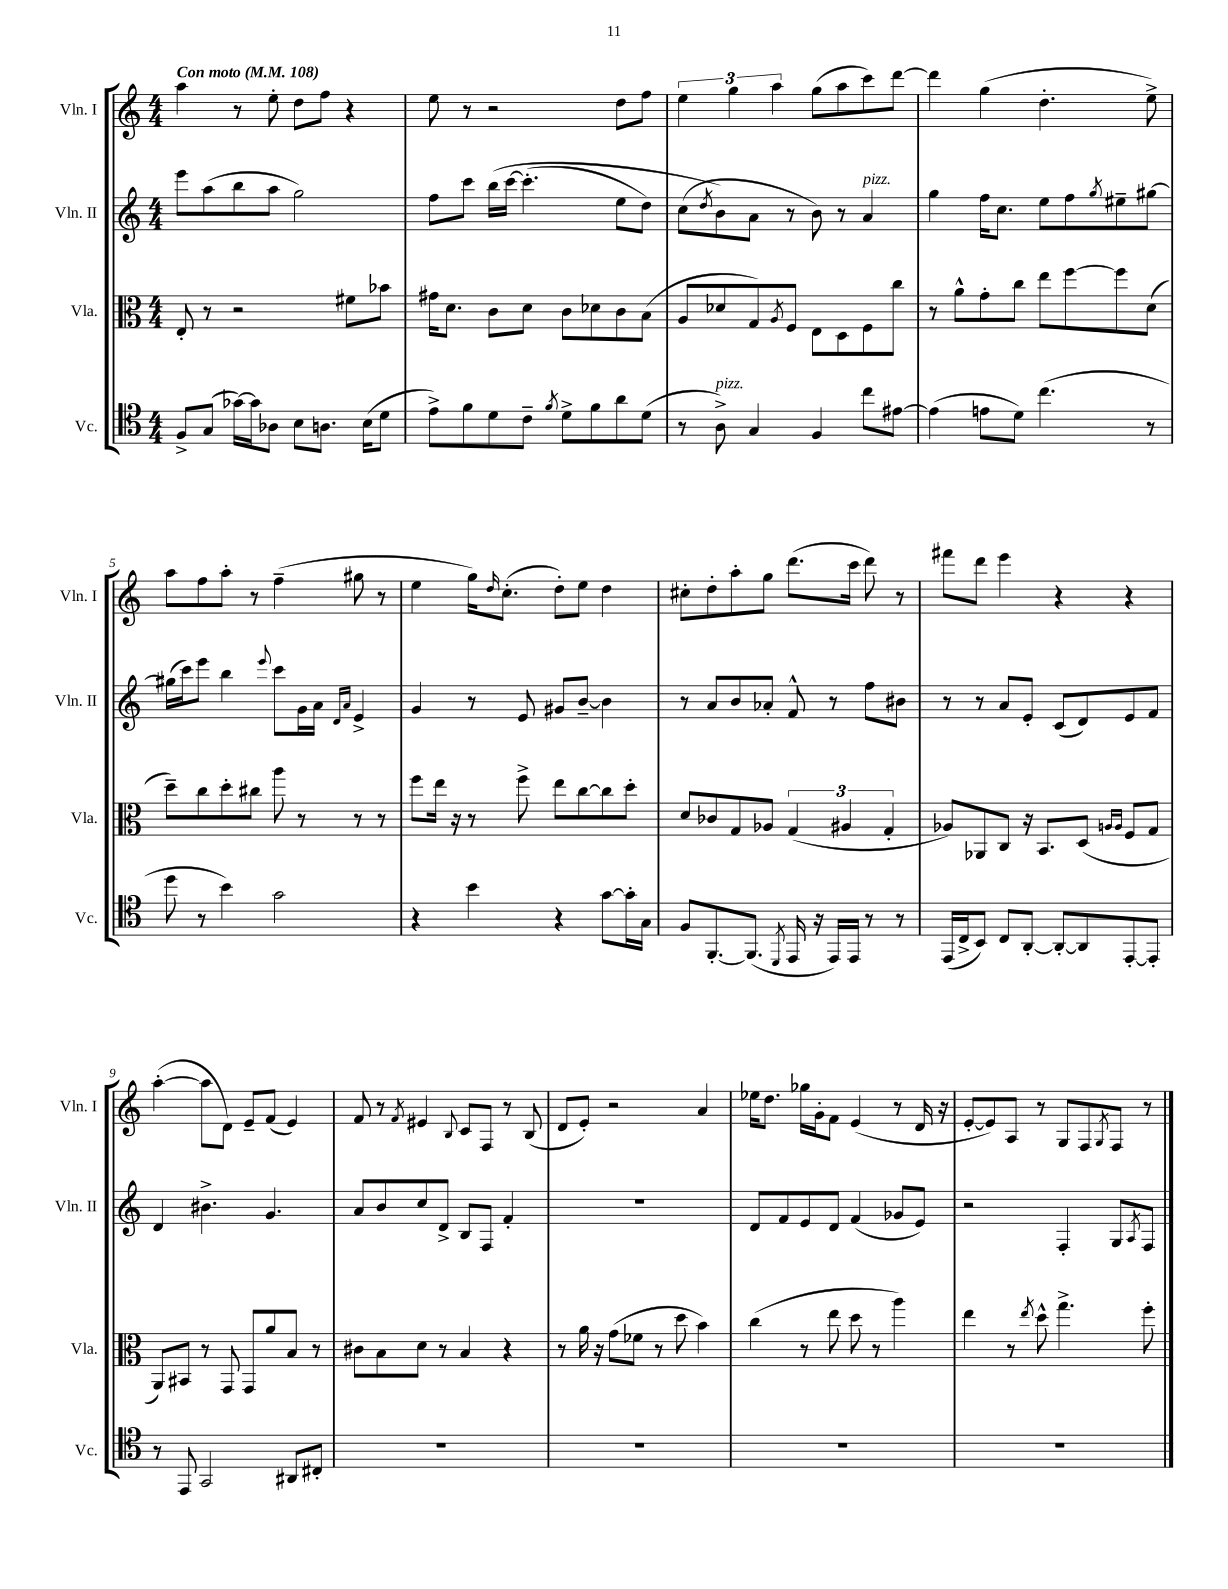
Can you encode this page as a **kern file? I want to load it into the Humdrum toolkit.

**kern	**kern	**kern	**kern
*part4	*part3	*part2	*part1
*staff4	*staff3	*staff2	*staff1
*I"Vc.	*I"Vla.	*I"Vln. II	*I"Vln. I
*I'Vc.	*I'Vla.	*I'Vln. II	*I'Vln. I
*clefC4	*clefC3	*clefG2	*clefG2
*k[]	*k[]	*k[]	*k[]
*M4/4	*M4/4	*M4/4	*M4/4
*MM108	*MM108	*MM108	*MM108
=1	=1	=1	=1
!	!	!	!LO:TX:a:B:t=Con moto
8F^/L	8E'/	8eee\L	4aa\
(8G/J	8r	(8aa\	.
[16g-X\LL)	2r	8bb\	8r
16g-\J]	.	.	.
8A-X\J	.	8aa\J	8ee'\
8B\L	.	2gg\)	8dd\L
8.An\J	.	.	8ff\J
.	8f#X\L	.	4r
(16B\KL	.	.	.
8d\J	8b-X\J	.	.
=2	=2	=2	=2
8e^\L)	16g#X\KL	8ff\L	8ee\
.	8.d\J	.	.
8f\	.	8ccc\J	8r
8d\	8c\L	(16bb\LL	2r
.	.	[16ccc\JJ	.
8c~\J	8d\J	(4.ccc'\]	.
8qf/	.	.	.
8d^\L	8c\L	.	.
8f\	8d-X\	.	.
8a\	8c\	8ee\L	8dd\L
(8d\J	(8B\J	8dd\J)	8ff\J
=3	=3	=3	=3
8r	8A/L	(8cc\L	6ee\
.	.	8qdd/	.
!LO:TX:a:i:t=pizz.	!	!	!
8A^\)	8d-X/	8b\)	.
.	.	.	6gg\
4G/	8G/)	8a\J	.
.	.	.	6aa\
.	8qA/	.	.
.	8F/J	8r	.
4F/	8E\L	8b\)	(8gg\L
.	8D\	8r	8aa\
!	!	!LO:TX:a:i:t=pizz.	!
8cc\L	8F\	4a/	8ccc\)
[8e#X\J	8cc\J	.	[8ddd\J
=4	=4	=4	=4
(4e#\]	8r	4gg\	4ddd\]
.	8a^^\L	.	.
8en\L	8g'\	16ff\KL	(4gg\
.	.	8.cc\J	.
8d\J)	8cc\J	.	.
(4.cc\	8ee\L	8ee\L	4.dd'\
.	[8ff\	8ff\	.
.	.	8qgg/	.
.	8ff\]	8ee#X~\	.
8r	(8d\J	[8gg#X\J	8ee^\)
!!LO:LB:g=z
=5	=5	=5	=5
8dd\	8dd~\L)	(16gg#X\LL]	8aa\L
.	.	16ccc\J)	.
8r	8cc\	8eee\J	8ff\
4b\)	8dd'\	4bb\	8aa'\J
.	8cc#X\J	.	8r
.	.	8qqeee/	.
2g\	8aa\	8ccc\L	(4ff~\
.	8r	16g\L	.
.	.	16a\JJ	.
.	.	16qqd/LL	.
.	.	16qqa/JJ	.
.	8r	4e^/	8gg#X\
.	8r	.	8r
=6	=6	=6	=6
4r	8ff\L	4g/	4ee\
.	16ee\Jk	.	.
.	16r	.	.
4b\	8r	8r	16gg\KL)
.	.	.	16qqdd/
.	.	.	(8.cc'\J
.	8ff^\	8e/	.
4r	8ee\L	8g#X/L	8dd'\L)
.	[8cc\	[8b~/J	8ee\J
[8g\L	8cc\]	4b\]	4dd\
16g'\L]	8dd'\J	.	.
16G\JJ	.	.	.
=7	=7	=7	=7
8F/L	8d/L	8r	8cc#X'\L
[8.FF'/	8c-X/	8a/L	8dd'\
.	8G/	8b/	8aa'\
(8.FF/J]	.	.	.
.	8A-X/J	8a-X'/J	8gg\J
8qDD/	.	.	.
16EE/	(6G/	8f^^/	(8.ddd\L
16r	.	.	.
16EE/LL)	.	8r	.
.	6A#X/	.	.
16EE/JJ	.	.	16ccc\Jk
8r	.	8ff\L	8ddd\)
.	6G'/	.	.
8r	.	8b#X\J	8r
=8	=8	=8	=8
(16EE/LL	8A-X/L)	8r	8fff#X\L
16C^/J	.	.	.
8BB/J)	8AA-X/	8r	8ddd\J
8C/L	8C/J	8a/L	4eee\
[8AA'/J	16r	8e'/J	.
.	8.BB/L	.	.
8AA'/L_	.	(8c/L	4r
8AA/]	(8D/J	8d/)	.
.	16qqAn/LL	.	.
.	16qqA/JJ	.	.
[8EE'/	8F/L	8e/	4r
8EE'/J]	8G/J	8f/J	.
!!LO:LB:g=z
=9	=9	=9	=9
8r	8AA/L)	4d/	([4aa'\
8EE/	8BB#X/J	.	.
2GG/	8r	4.b#X^\	8aa\L]
.	8GG/	.	8d\J)
.	8GG/L	.	8e~/L
.	8a/	4.g/	(8f/J
8AA#X/L	8B/J	.	4e/)
8C#X'/J	8r	.	.
=10	=10	=10	=10
1r	8c#X\L	8a/L	8f/
.	8B\	8b/	8r
.	.	.	8qf/
.	8d\J	8cc/	4e#X/
.	8r	8d^/J	.
.	.	.	8qqB/
.	4B/	8B/L	8c/L
.	.	8F/J	8F/J
.	4r	4f'/	8r
.	.	.	(8B/
=11	=11	=11	=11
1r	8r	1r	8d/L
.	16a\	.	8e'/J)
.	16r	.	.
.	(8g\L	.	2r
.	8f-X\J	.	.
.	8r	.	.
.	8dd\	.	.
.	4b\)	.	4a/
=12	=12	=12	=12
1r	(4cc\	8d/L	16ee-X\KL
.	.	.	8.dd\J
.	.	8f/	.
.	8r	8e/	16gg-X\LL
.	.	.	16g'\J
.	8ee\	8d/J	8f\J
.	8dd\	(4f/	(4e/
.	8r	.	.
.	4aa\)	8g-X/L	8r
.	.	8e/J)	16d/
.	.	.	16r
=13	=13	=13	=13
1r	4ee\	2r	[8e'/L
.	.	.	8e/])
.	8r	.	8A/J
.	8qee/	.	.
.	8dd^^\	.	8r
.	4.gg^\	4F'/	8G/L
.	.	.	8F/
.	.	.	8qG/
.	.	8G/L	8F/J
.	.	8qA/	.
.	8ff'\	8F/J	8r
==	==	==	==
*-	*-	*-	*-
